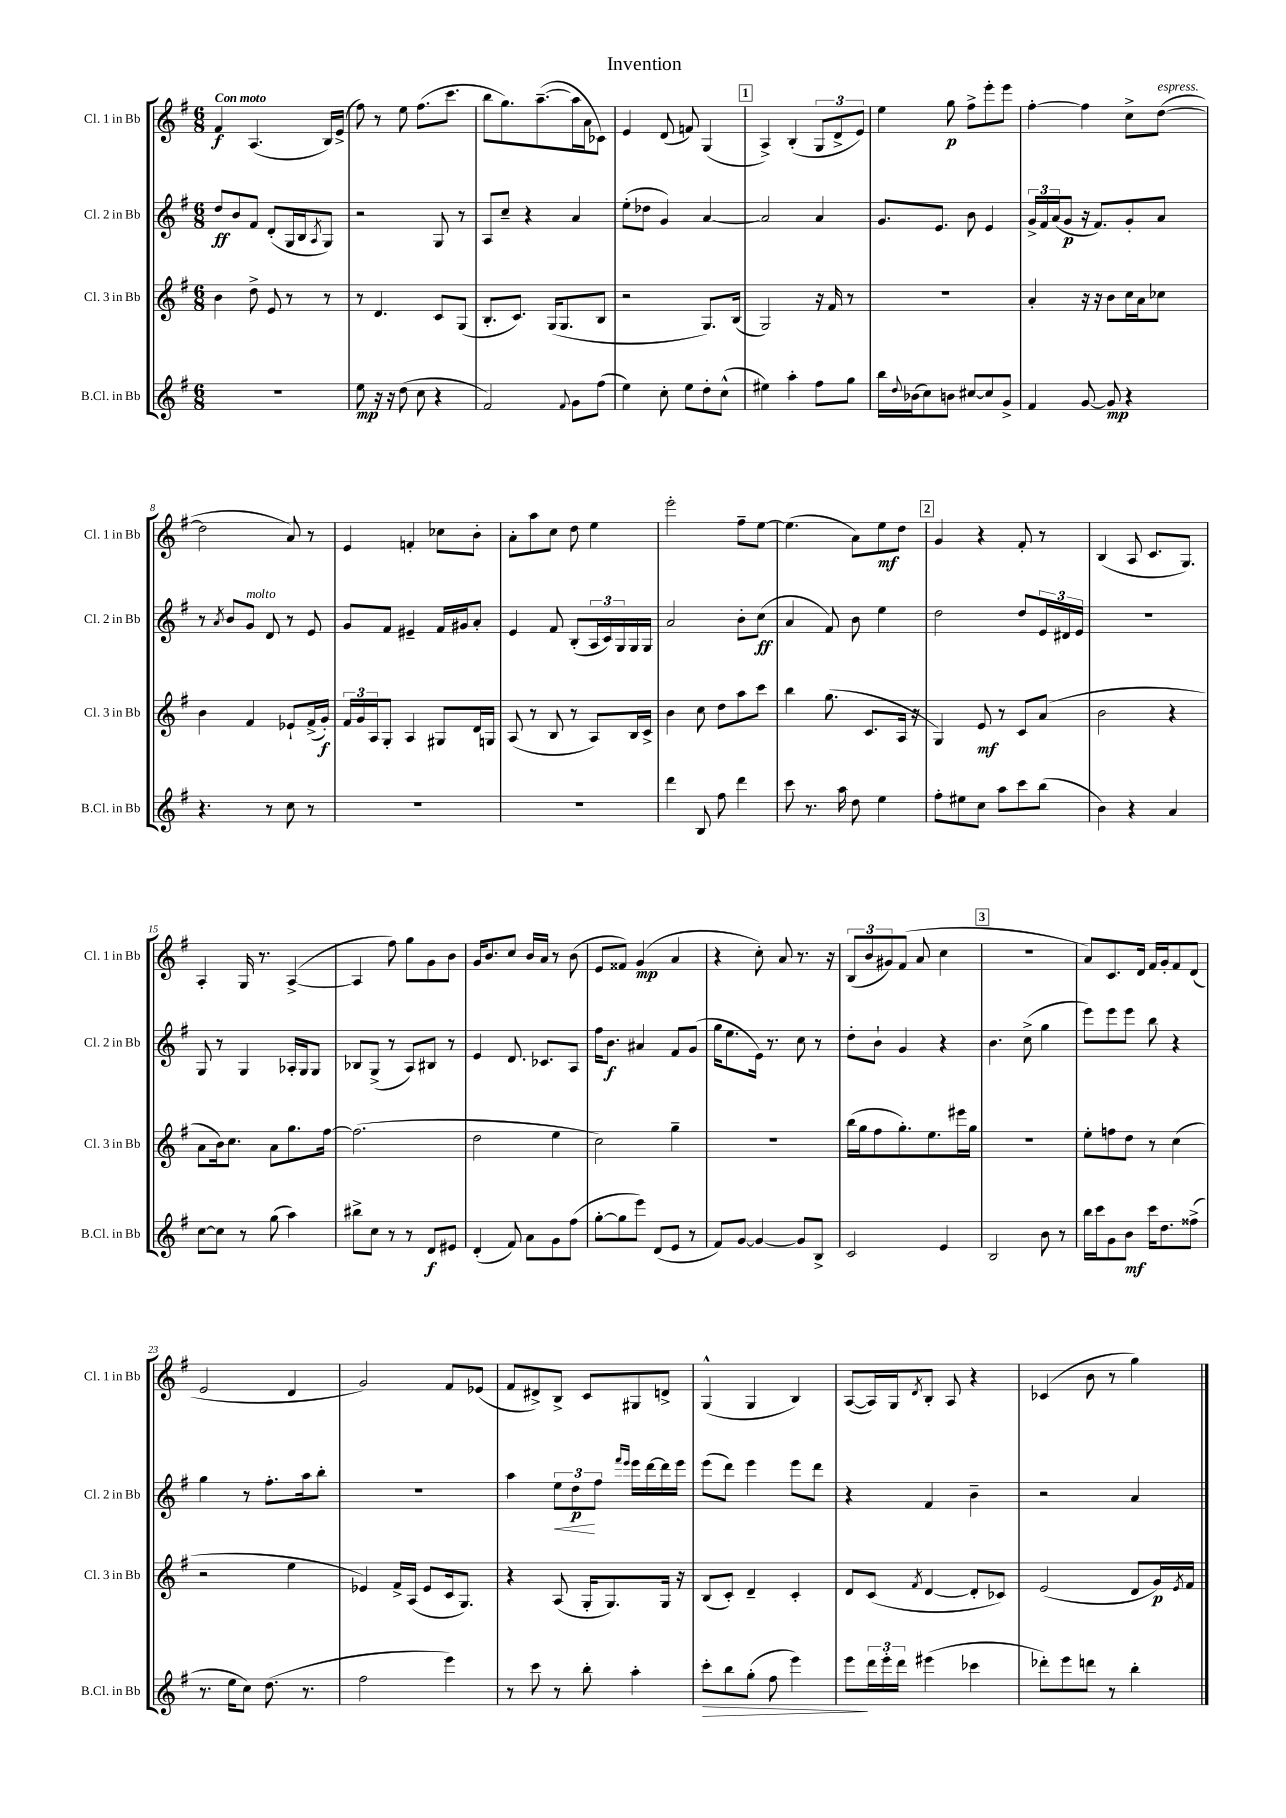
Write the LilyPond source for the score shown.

\header { title = "Invention" }
<<
\new StaffGroup <<
\new Staff = "s0" \with { instrumentName = "Cl. 1 in Bb" shortInstrumentName = "Cl. 1 in Bb" } {
    \clef treble \key g \major \numericTimeSignature \time 6/8 \tempo "Con moto"
    fis'4\f a4.( b16) e'16->( |
    fis''8) r8 e''8 fis''8.( c'''8. |
    b''8 g''8.) a''8.~--( a''16 a'16 ces'8) |
    e'4 d'8( f'8) g4( |
    \mark \markup { \box "1" } a4->) b4-.( \tuplet 3/2 { g8 d'8-> e'8) } |
    e''4 g''8\p fis''8-> e'''8-. e'''8 |
    fis''4~-. fis''4 c''8-> d''8~^\markup { \italic "espress." }( |
    d''2 a'8) r8 |
    e'4 f'4-. ces''8 b'8-. |
    a'8-. a''8 c''8 d''8 e''4 |
    e'''2-. fis''8-- e''8~ |
    e''4.( a'8) e''8\mf d''8 |
    \mark \markup { \box "2" } g'4 r4 fis'8-. r8 |
    b4( a8 c'8. g8.) |
    a4-. g16 r8. a4~->( |
    a4 fis''8) g''8 g'8 b'8 |
    g'16 b'8. c''8 b'16 a'16 r8 b'8( |
    e'8 fisis'8) g'4\mp( a'4 |
    r4 c''8-.) a'8 r8. r16 |
    \tuplet 3/2 { b8( b'8 gis'8) } fis'8( a'8 c''4 |
    \mark \markup { \box "3" } R2. |
    a'8) c'8. d'16 fis'16 g'16-. fis'8 d'8( |
    e'2 d'4 |
    g'2) fis'8 ees'8( |
    fis'8 dis'8->) b8-> c'8 gis8 d'8-> |
    g4-^( g4 b4) |
    a8~( a16) g16 \acciaccatura { d'8 } b8-. a8 r4 |
    ces'4( b'8 r8 g''4) \bar "|." |
}
\new Staff = "s1" \with { instrumentName = "Cl. 2 in Bb" shortInstrumentName = "Cl. 2 in Bb" } {
    \clef treble \key g \major \numericTimeSignature \time 6/8
    d''8\ff b'8 fis'8 d'8-.( g16 b16 \acciaccatura { a8 } g8) |
    r2 g8 r8 |
    a8 c''8-- r4 a'4 |
    e''8-.( des''8 g'4) a'4~ |
    \mark \markup { \box "1" } a'2 a'4 |
    g'8. e'8. b'8 e'4 |
    \tuplet 3/2 { g'16-> fis'16 a'16( } g'8\p r16 fis'8.) g'8-. a'8 |
    r8 \acciaccatura { a'8 } b'8 g'8^\markup { \italic "molto" } d'8 r8 e'8 |
    g'8 fis'8 eis'4-- fis'16 gis'16 a'8-. |
    e'4 fis'8 b8-.( \tuplet 3/2 { a16 c'16) g16 } g16 g16 |
    a'2 b'8-. c''8\ff( |
    a'4 fis'8) b'8 e''4 |
    \mark \markup { \box "2" } d''2 d''8 \tuplet 3/2 { e'16 dis'16 e'16 } |
    R2. |
    g8 r8 g4 aes16-. g16 g8 |
    bes8 g8->( r8 a8) bis8 r8 |
    e'4 d'8. ces'8. a8 |
    fis''16 b'8.\f ais'4 fis'8 g'8( |
    g''16 e''8. e'16) r8. c''8 r8 |
    d''8-. b'8-! g'4 r4 |
    \mark \markup { \box "3" } b'4. c''8->( g''4 |
    e'''8) e'''8 e'''8 b''8 r4 |
    g''4 r8 fis''8.-. a''16 b''8-. |
    R2. |
    a''4 \tuplet 3/2 { e''8\< d''8\p\! fis''8 } \grace { fis'''16 e'''16 } e'''16 d'''16~ d'''16 e'''16 |
    e'''8( d'''8) e'''4 e'''8 d'''8 |
    r4 fis'4 b'4-- |
    r2 a'4 \bar "|." |
}
\new Staff = "s2" \with { instrumentName = "Cl. 3 in Bb" shortInstrumentName = "Cl. 3 in Bb" } {
    \clef treble \key g \major \numericTimeSignature \time 6/8
    b'4 d''8-> e'8 r8 r8 |
    r8 d'4. c'8 g8( |
    b8.-. c'8.) g16( g8. b8 |
    r2 g8.) b16( |
    \mark \markup { \box "1" } g2) r16 fis'16 r8 |
    R2. |
    a'4-. r16 r16 b'8 c''16 a'16 ces''8 |
    b'4 fis'4 ees'8-! fis'16->( g'16-.\f) |
    \tuplet 3/2 { fis'16 g'16 a16 } g8-. a4 gis8 d'16 g16 |
    a8( r8 b8 r8 a8) b16 c'16-> |
    b'4 c''8 d''8 a''8 c'''8 |
    b''4 g''8.( c'8. a16 r16 |
    \mark \markup { \box "2" } g4) e'8\mf r8 c'8 a'8( |
    b'2 r4 |
    a'8 b'16) c''8. a'8 g''8. fis''16~ |
    fis''2.( |
    d''2 e''4 |
    c''2) g''4-- |
    R2. |
    b''16( g''16 fis''8 g''8.-.) e''8. eis'''16 g''16 |
    \mark \markup { \box "3" } R2. |
    e''8-. f''8 d''8 r8 c''4( |
    r2 e''4 |
    ees'4) fis'16-> a16( ees'8 c'16 g8.) |
    r4 a8( g16-. g8.) g16 r16 |
    b8( c'8-.) d'4-- c'4-. |
    d'8 c'8( \acciaccatura { fis'8 } d'4~ d'8-. ces'8) |
    e'2( d'8 g'16\p) \acciaccatura { e'8 } fis'16 \bar "|." |
}
\new Staff = "s3" \with { instrumentName = "B.Cl. in Bb" shortInstrumentName = "B.Cl. in Bb" } {
    \clef treble \key g \major \numericTimeSignature \time 6/8
    R2. |
    e''8\mp r16 r16 d''8( c''8 r4 |
    fis'2) \appoggiatura { fis'8 } g'8 fis''8( |
    e''4) c''8-. e''8 d''8-. c''8-^( |
    \mark \markup { \box "1" } eis''4) a''4-. fis''8 g''8 |
    b''16 \appoggiatura { d''8 } bes'16( c''8) b'8 cis''8~ cis''8 g'8-> |
    fis'4 g'8~ g'8\mp r4 |
    r4. r8 c''8 r8 |
    R2. |
    R2. |
    d'''4 b8 fis''8 d'''4 |
    c'''8 r8. a''16 d''8 e''4 |
    \mark \markup { \box "2" } fis''8-. eis''8 c''8 a''8 c'''8 b''8( |
    b'4) r4 a'4 |
    c''8~ c''8 r8 g''8( a''4) |
    bis''8-> c''8 r8 r8 d'8\f eis'8 |
    d'4-.( fis'8) a'8 g'8 fis''8( |
    g''8~-. g''8 e'''8) d'8( e'8 r8 |
    fis'8) g'8~ g'4~ g'8 b8-> |
    c'2 e'4 |
    \mark \markup { \box "3" } b2 b'8 r8 |
    b''16 c'''16 g'8 b'8\mf c'''16 d''8. fisis''8->( |
    r8. e''16 c''8) d''8.( r8. |
    fis''2 e'''4) |
    r8 c'''8 r8 b''8-. a''4-. |
    c'''8-.\> b''8 g''8-.( fis''8 e'''4) |
    e'''8\! \tuplet 3/2 { d'''16 e'''16-. d'''16 } eis'''4( ces'''4 |
    des'''8-.) e'''8 d'''8 r8 b''4-. \bar "|." |
}
>>
>>
